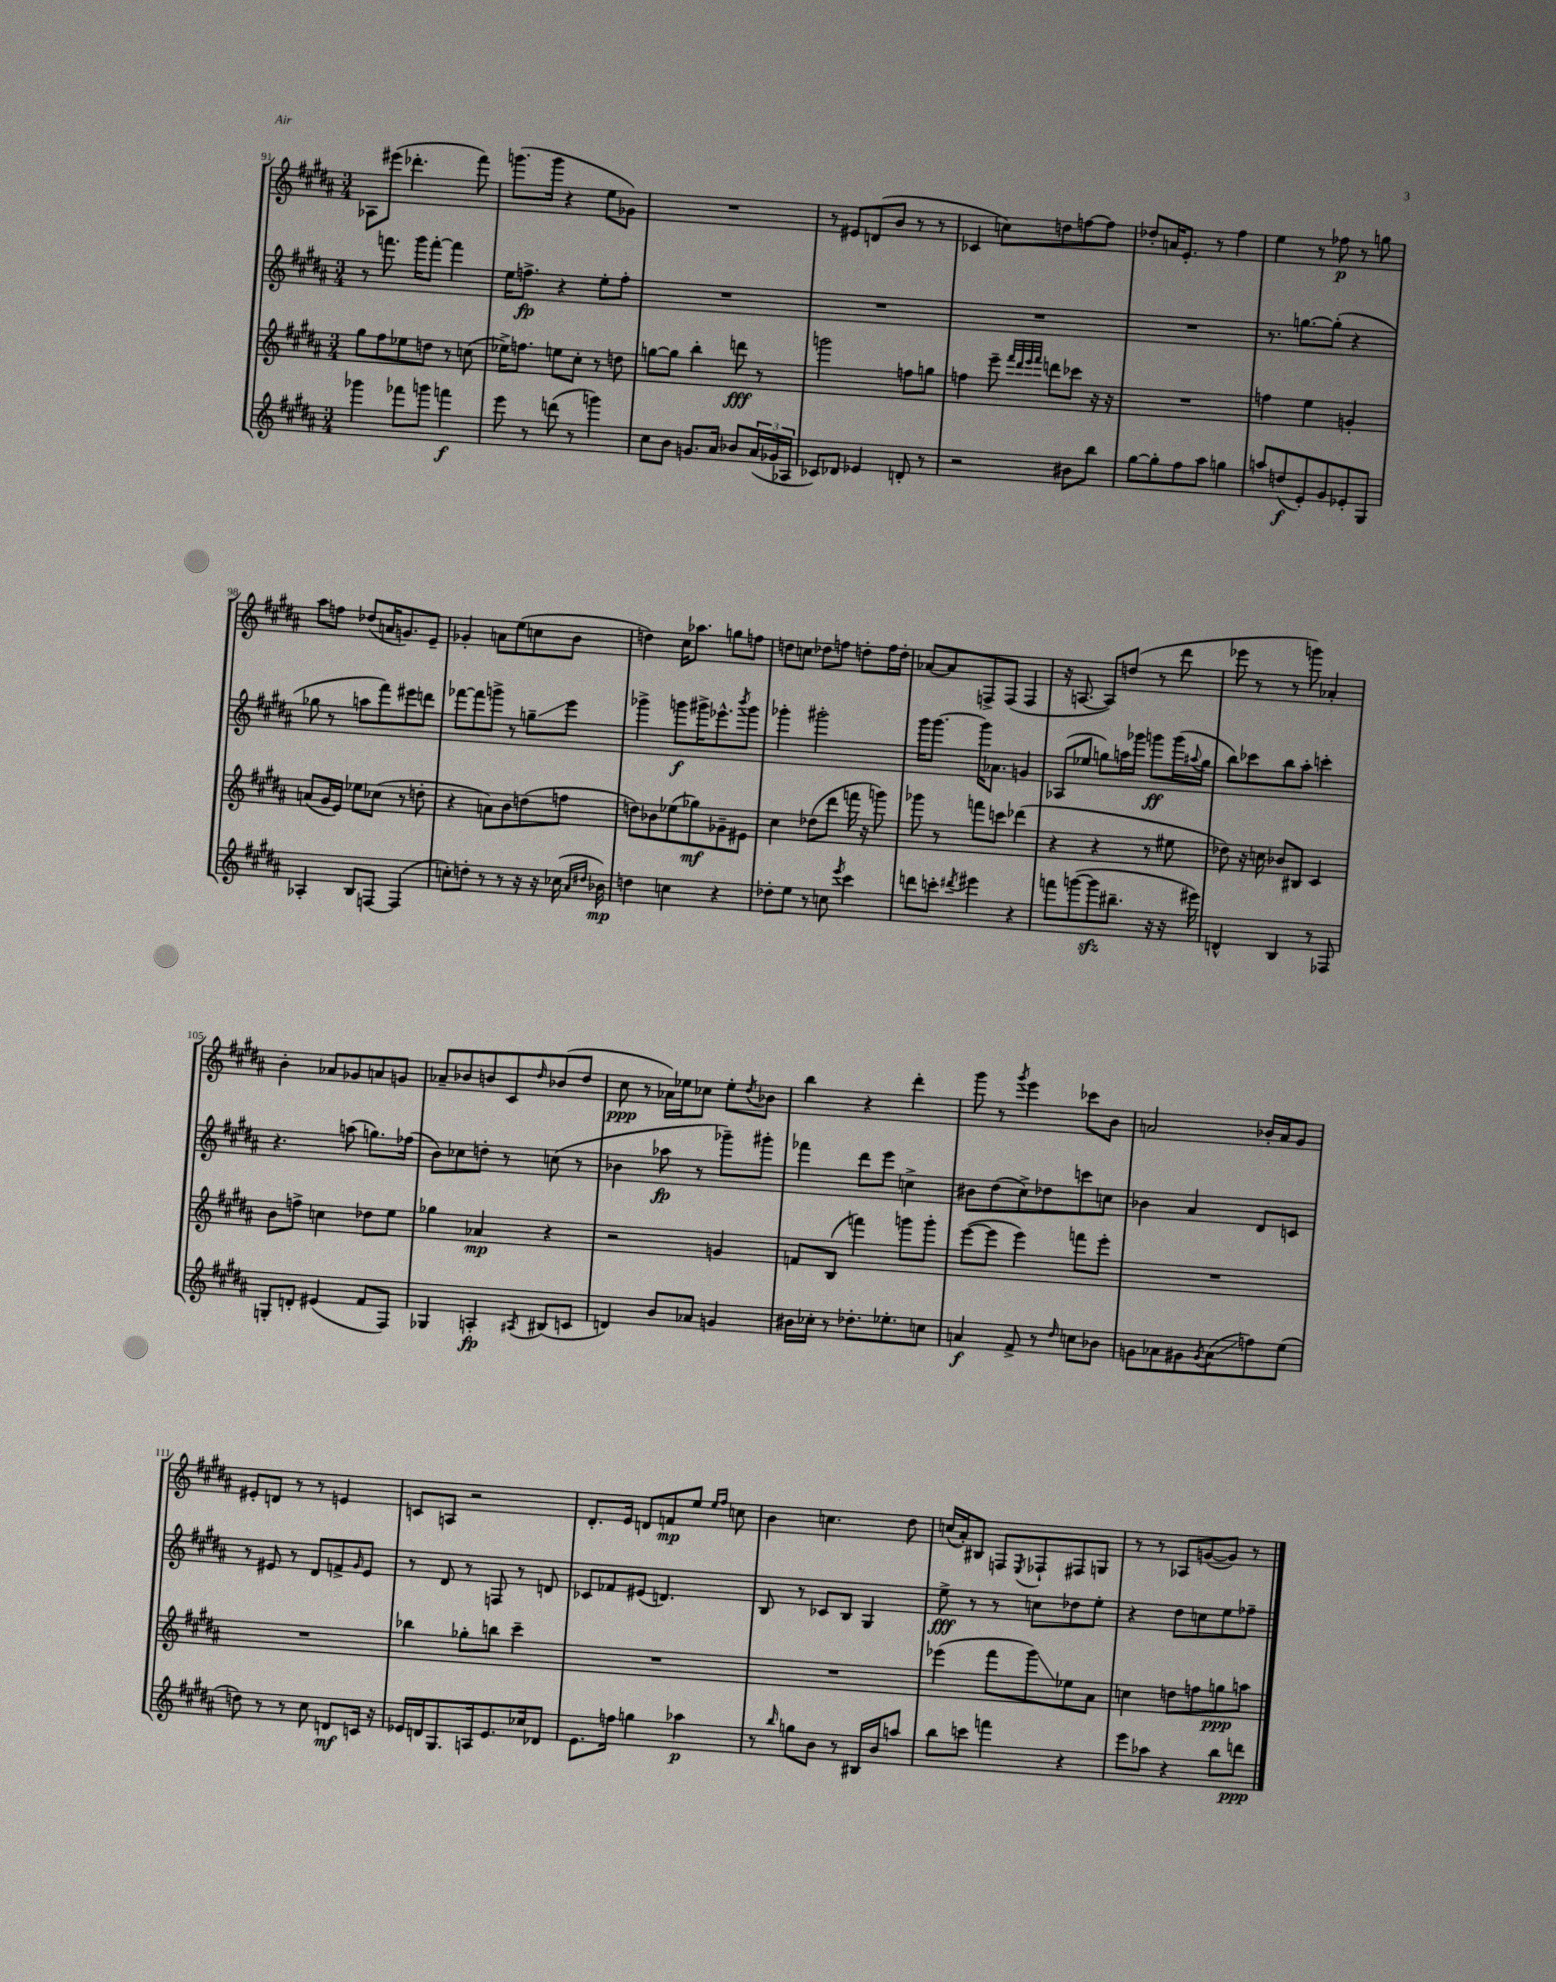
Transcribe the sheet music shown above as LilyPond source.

<<
\new StaffGroup <<
\new Staff = "s0" {
    \clef treble \key b \major \numericTimeSignature \time 3/4
    aes8 eis'''8( des'''4.-. fis'''8) |
    g'''8.( g'''16 r4 e''8 ges'8) |
    R2. |
    r8 eis'8 d'8( b'8 r8 r8 |
    ces'4 c''8) d''8 f''8~ f''8 |
    des''8-. a'16 e'8.-. r8 fis''4 |
    e''4 r8 fes''8\p r8 g''8 |
    ais''8 f''8 des''8( a'16 g'8.) e'8-- |
    ges'4-. a'8 e''8( c''8 b'8 |
    d''4) cis''16 aes''8. g''8 f''8 |
    d''8 c''8 des''8 f''8 d''8-. f''16 d''16-. |
    aes'8~ aes'8 f8-> f8( f4 |
    r16 a8.~ a8) d''8( r8 dis'''8 |
    ees'''8 r8 r8 g'''8) aes'4-. |
    b'4-. aes'8 ges'8 a'8 g'8 |
    aes'8-- bes'8 b'8 cis'8 \grace { dis''16 } bes'8( dis''8 |
    cis''8\ppp r8 aes'16) ees''16 ces''8 ees''8-. \acciaccatura { dis''8 } bes'8 |
    b''4 r4 dis'''4-. |
    gis'''8 r8 \acciaccatura { gis'''8 } e'''4 ces'''8 b'8 |
    a'2 bes'16-. a'16 gis'8 |
    eis'8-. d'8 r8 r8 e'4 |
    c'8 a8 r2 |
    dis'8.-. e'16 d'8 f'8\mp e''8 \grace { e''16 fis''16 } c''8 |
    b'4 c''4. dis''8 |
    c''16( ais'16-.) bis8 f8 \acciaccatura { e8 } fes8-! fis8 g8 |
    r8 r8 aes8 g'8~( g'8) r8 \bar "|." |
}
\new Staff = "s1" {
    \clef treble \key b \major \numericTimeSignature \time 3/4
    r8 f'''8. gis'''16 f'''8~-. f'''4 |
    e''16 f''8.->\fp r4 e''8-. f''8-. |
    R2. |
    R2. |
    R2. |
    R2. |
    r8. g''8.~ g''8-.( r4 |
    ges''8 r8 a''8 fis'''8) eis'''8 d'''8 |
    fes'''8~ fes'''8 g'''8-> r8 g''8--\glissando e'''8 |
    ges'''4-> g'''8\f gis'''16-> ees'''8.-^ \acciaccatura { b'''8 } gis'''8 |
    ges'''4-. gis'''2-. |
    gis'''16 gis'''8.~ gis'''16 aes'8. g'4 |
    aes8( ees''8 g''8) a''16 ges'''16 g'''8\ff g'''16( \appoggiatura { ais''8 } g''16 |
    b''8) ces'''8 b''8 ais''8-. c'''4-. |
    r4. a''8( g''8.) fes''16( |
    b'8) ces''8 d''8-. r8 c''8( r8 |
    bes'4 aes''8\fp r8 ges'''8--) gis'''8-. |
    fes'''4 dis'''8 e'''8 c''4-> |
    bis'8 dis''8( cis''8->) des''8 c'''8 c''8 |
    bes'4 ais'4 dis'8 c'8 |
    r8 eis'8 r8 dis'8 f'8-> \grace { gis'16 } eis'8 |
    r8 dis'8 r8 f8 r8 d'8 |
    ces'8 fes'8 eis'8( d'4.) |
    b8 r8 ces'8 b8 gis4 |
    e''8->\fff r8 r8 c''8 des''8 e''8-. |
    r4 dis''8 c''8 e''8 fes''8-- \bar "|." |
}
\new Staff = "s2" {
    \clef treble \key b \major \numericTimeSignature \time 3/4
    gis''8 fis''8 ees''8 d''8 r8 c''8( |
    ees''16->) f''8. e''8 cis''8-. r8 d''8 |
    g''8~ g''8 b''4-. d'''8\fff r8 |
    g'''2 f''8 g''8 |
    f''4 e'''8-- \grace { fis'''32 dis'''32 e'''32 fis'''32 } d'''8 ces'''8 r16 r16 |
    R2. |
    f''4 e''4 g'4-. |
    a'8( gis'16 e'16) ees''8 ces''8( r8 d''8-. |
    r4 a'8) b'8 d''8( f''8 |
    d''8) bes'8 ees''8( ges''8\mf) ges'8-- eis'8 |
    cis''4 des''8( dis'''8 f'''16 r16 g'''8) |
    ges'''8 r8 f'''8 c'''8 des'''4( |
    r4 r4 r8 eis''8 |
    des''8) r16 c''16 bes'8 bis8 cis'4 |
    b'8 f''8-> c''4 des''8 e''8 |
    ges''4 aes'4\mp r4 |
    r2 g'4 |
    f'8 b8( f'''4) g'''8 g'''8-. |
    e'''8~( e'''8 e'''4) f'''8 e'''8-. |
    R2. |
    R2. |
    bes''4 ges''8-. b''8 cis'''4-- |
    R2. |
    R2. |
    ees'''4( fis'''8 gis'''8\glissando) ees''8 ais'8 |
    c''4 d''8 f''8 g''8\ppp a''8 \bar "|." |
}
\new Staff = "s3" {
    \clef treble \key b \major \numericTimeSignature \time 3/4
    ges'''4 fes'''8 g'''8 f'''4\f |
    e'''8 r8 d'''8( r8 g'''4) |
    cis''8 b'8 g'8. ais'16 bes'8 \tuplet 3/2 { ais'16( ges'16 aes16 } |
    ces'8) des'8 ees'4 d'8-. r8 |
    r2 bis'8 b''8 |
    gis''8~ gis''8-. fis''8 ais''8 g''4 |
    a''8 d''8\f( e'8-.) gis'8 ees'8-. gis8 |
    aes4-. b8 f8~ f4( |
    c''8-.) d''8-. r8 r8 r16 r16 ces''16( \grace { ais'16 dis''16 } bes'16\mp) |
    d''4 c''4 r4 |
    des''8-. e''8 r8 c''8 \acciaccatura { e'''8 } cis'''4 |
    d'''8 c'''8-. \acciaccatura { dis'''8 } eis'''4 r4 |
    f'''8 g'''8~( g'''8\sfz bis''8.-- r16 r16 eis'''16) |
    d'4-^ b4 r8 fes8 |
    g8-. d'8-. eis'4( fis'8 fis8) |
    ges4 a4-.\fp \acciaccatura { ais8 } bis8( c'8 |
    d'4) b'8 aes'8 g'4 |
    bis'16 ces''16-. r8 des''8.-. ees''8.-. c''8 |
    a'4\f fis'8-> r8 \grace { dis''16 } c''8 bes'8 |
    g'8 aes'8 gis'8 \acciaccatura { gis'8 } aes'8\glissando( f''8) e''8( |
    d''8) r8 r8 cis''8 d'8\mf c'16 r16 |
    ees'16 d'16 gis8. a16 ees'8. ces''16 des'8 |
    e'8. f''16 g''4 aes''4\p |
    r8 \grace { b''16 } g''8 b'8 r8 bis16 b'16 a''8 |
    b''8 c'''8 f'''4 r4 |
    e'''8 aes''8 r4 b''8 d'''8\ppp \bar "|." |
}
>>
>>
\layout { \context { \Score currentBarNumber = #91 } }
